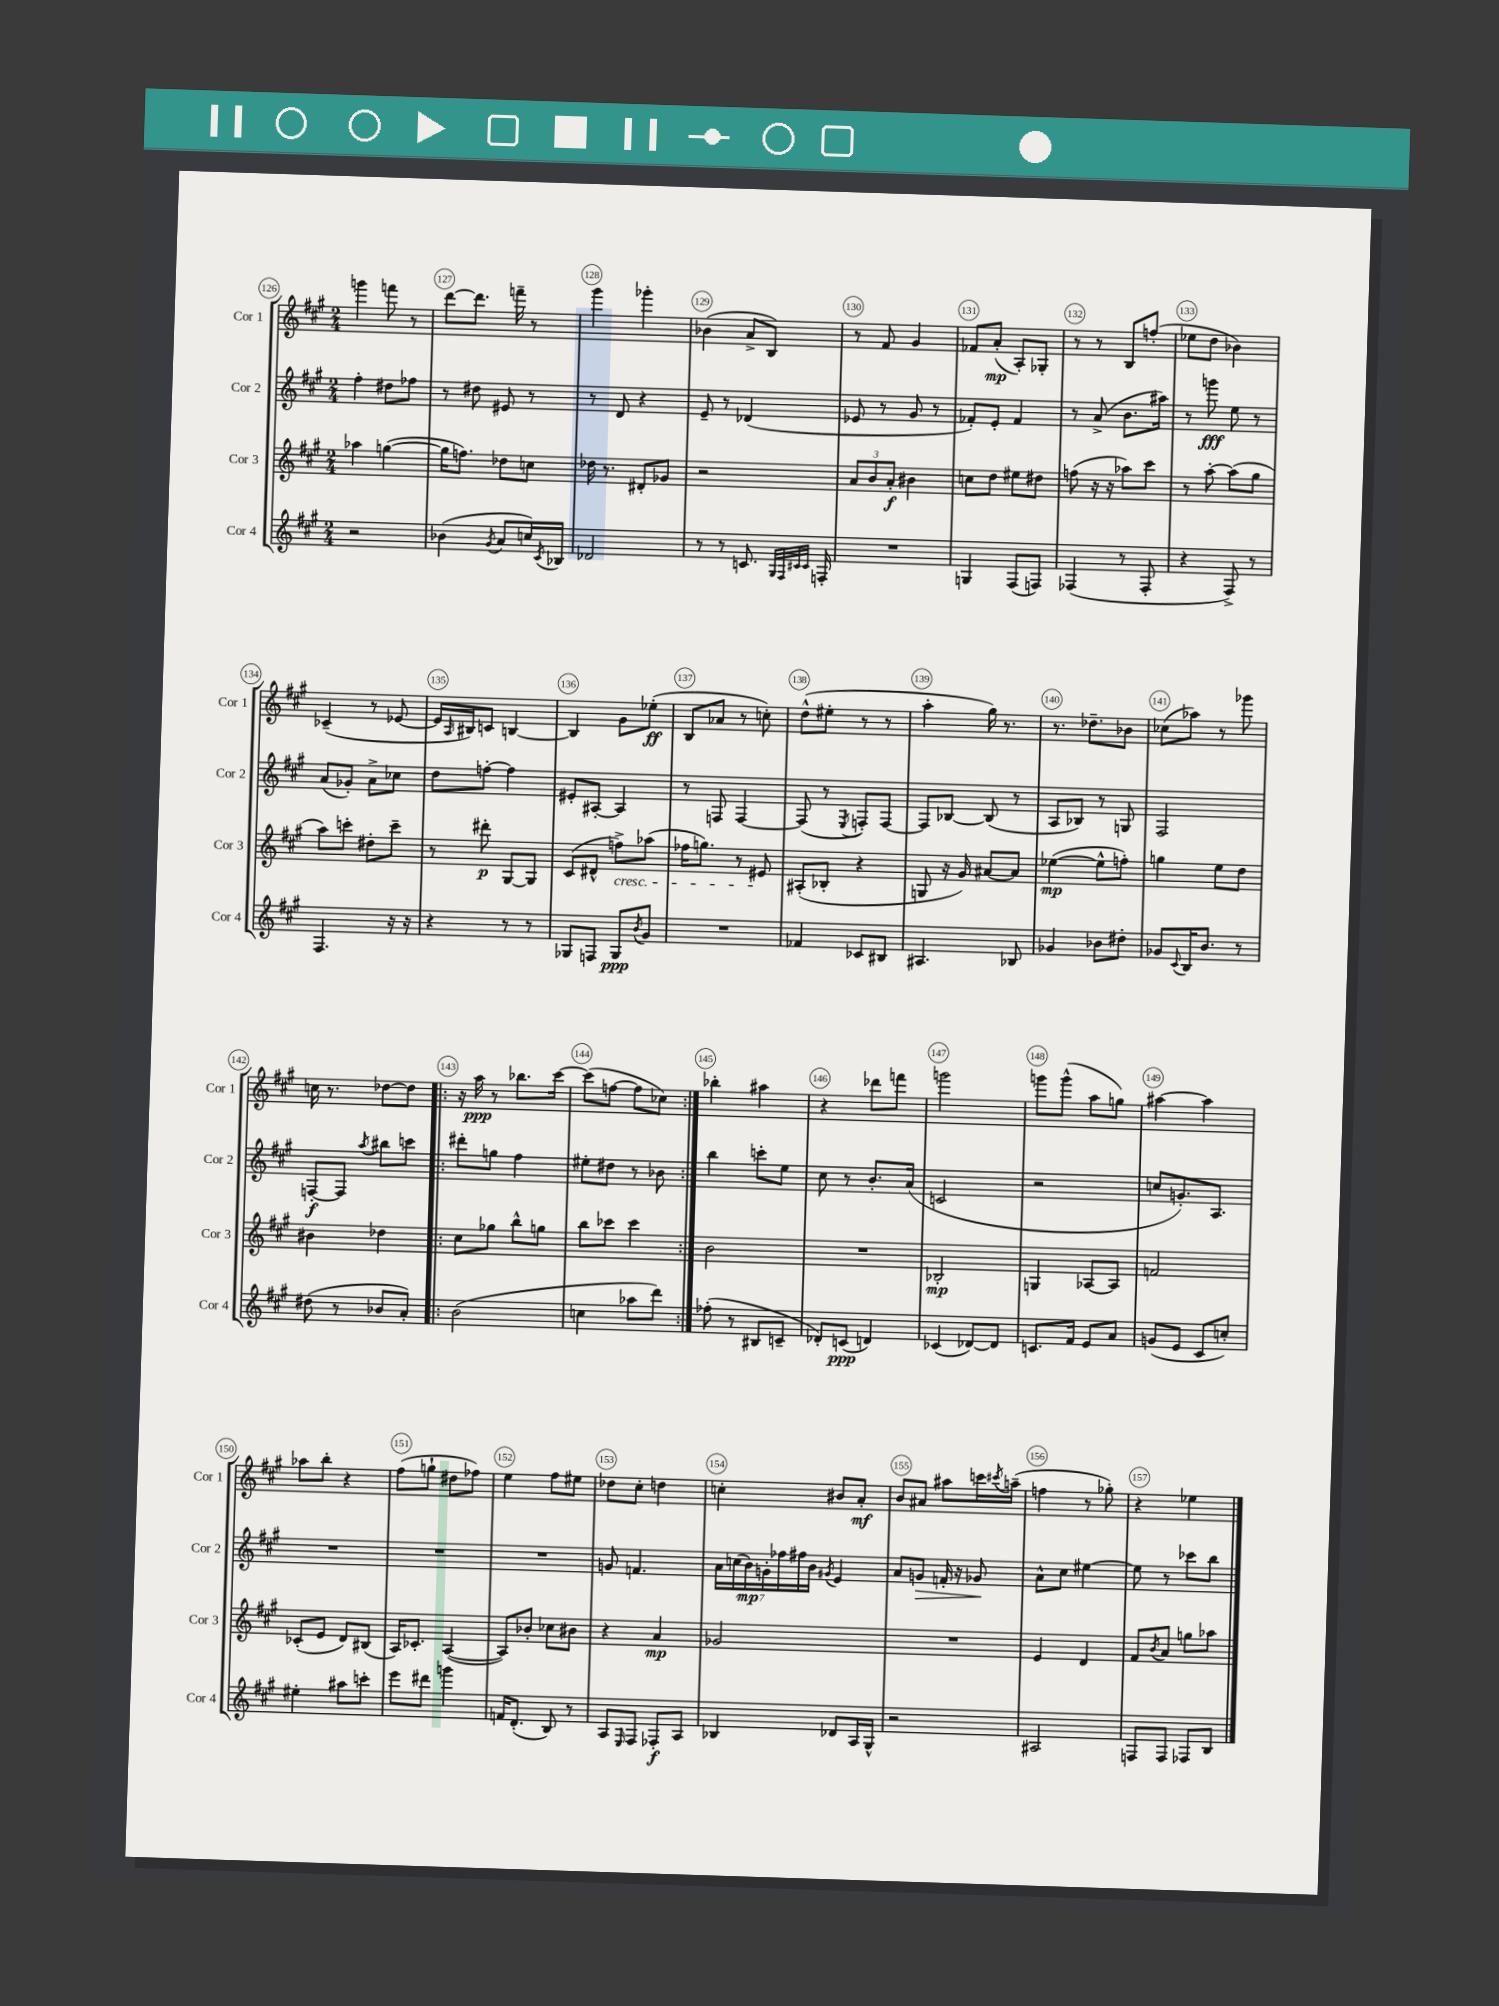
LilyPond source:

<<
\new StaffGroup <<
\new Staff = "s0" \with { instrumentName = "Cor 1" shortInstrumentName = "Cor 1" } {
    \clef treble \key a \major \numericTimeSignature \time 2/4
    g'''4 f'''8 r8 |
    d'''8~ d'''8. f'''16-- r8 |
    gis'''4 ges'''4-. |
    bes'4( a'8-> b8) |
    r8 fis'8 gis'4 |
    fes'8 a'8-.\mp( a8-.) ges8-. |
    r8 r8 b8 f''8-.( |
    ees''8 d''8 bes'4) |
    ces'4--( r8 ees'8~ |
    ees'16 \grace { a16 } bis16) c'8 b4~ |
    b4 gis'8 ees''8-.\ff( |
    b8 aes'8 r8 c''8-.) |
    d''8-^( eis''8-. r8 r8 |
    a''4-. gis''16) r8. |
    r8. des''8.-- bes'8 |
    ces''8( aes''8) r8 ges'''8 |
    c''16 r8. des''8~ des''8 |
    \repeat volta 2 { r16 a''16\ppp r8 bes''8. cis'''16~ |
    cis'''8( f''8~ f''8 ces''8) | }
    bes''4-. ais''4 |
    r4 des'''8 f'''8 |
    g'''2 |
    g'''8 g'''8-^( a''8 g''8) |
    ais''4~ ais''4 |
    aes''8 b''8-. r4 |
    fis''8( g''8-! dis''8 fes''8) |
    e''4 fis''8 eis''8 |
    des''8 cis''8-. d''4 |
    c''4-. bis'8 a'8-.\mf |
    b'8 ais'8 ais''8 c'''16 \acciaccatura { cis'''8 } a''16--( |
    f''4 r8 ges''8-.) |
    r4 ees''4 \bar "|." |
}
\new Staff = "s1" \with { instrumentName = "Cor 2" shortInstrumentName = "Cor 2" } {
    \clef treble \key a \major \numericTimeSignature \time 2/4
    fis''4-. dis''8 fes''8 |
    r8 dis''8 eis'8 r8 |
    r8 d'8 r4 |
    e'8-- r8 des'4( |
    ees'8 r8 gis'8 r8 |
    fes'8-.) e'8-. fes'4 |
    r8 a'8->( b'8. ais''16) |
    r8 g'''8\fff e''8 r8 |
    a'8( ges'8-.) a'8-> ces''8 |
    d''8 f''8~-. f''4 |
    eis'8-. ais8~-. ais4 |
    r8 f8 f4~ |
    f8( r8 \acciaccatura { e8 } f8-.) f8~ |
    f8 bes8~ bes8( r8 |
    a8 bes8) r8 g8 |
    fis2 |
    f8~-.\f f8 \acciaccatura { a''8 } bis''8 c'''8 |
    \repeat volta 2 { dis'''8-. g''8 fis''4 |
    eis''8-. dis''8 r8 bes'8 | }
    b''4 c'''8-. e''8 |
    cis''8 r8 b'8.-. a'16( |
    c'2 |
    r2 |
    c''8 g'8.-.) a8. |
    R2 |
    R2 |
    R2 |
    g'8 f'4. |
    \tuplet 7/4 { a'16 c''16( b'16\mp) g'16-. fes''16 fis''16 b'16 } \acciaccatura { gis'8 } e'4 |
    a'8 g'8\> f'16-. r16 ges'8\! |
    a'8-^ cis''8 eis''4~ |
    eis''8 r8 ces'''8 b''8 \bar "|." |
}
\new Staff = "s2" \with { instrumentName = "Cor 3" shortInstrumentName = "Cor 3" } {
    \clef treble \key a \major \numericTimeSignature \time 2/4
    aes''4 g''4~( |
    g''16 f''8.) des''8 c''8 |
    des''16 r8. dis'8-. ges'8 |
    r2 |
    \tuplet 3/2 { a'8 b'8 a'8-.\f } bis'4 |
    c''8 d''8 eis''8 dis''8 |
    f''8( r16 r16 aes''8) cis'''8 |
    r8 a''8~-. a''8( gis''8 |
    a''8) c'''8-. dis''8-. c'''8-- |
    r8 dis'''8-.\p gis8~ gis8 |
    cis'8( dis'8-^ f''8->\cresc) aes''8( |
    fes''16 g''8.) r8 eis'8\! |
    ais8-.( bes8-. r4 |
    g8 r16 gis'16) ais'8~ ais'8 |
    ees''4~\mp( ees''8-^ f''8-.) |
    g''4 e''8 d''8 |
    bis'4 des''4 |
    \repeat volta 2 { cis''8 ges''8 b''8-^ g''8 |
    b''8 ces'''8 ces'''4 | }
    b'2 |
    R2 |
    bes2-.\mp |
    g4 aes8~ aes8 |
    f'2 |
    ces'8-.( e'8 d'8) bis8( |
    a16) ces'8.-. a4~( |
    a8) bes'8-. ces''8 bis'8 |
    r4 a'4\mp |
    ges'2 |
    R2 |
    e'4 d'4 |
    fis'8 \acciaccatura { b'8 } a'8 g''8 aes''8 \bar "|." |
}
\new Staff = "s3" \with { instrumentName = "Cor 4" shortInstrumentName = "Cor 4" } {
    \clef treble \key a \major \numericTimeSignature \time 2/4
    r2 |
    bes'4( \acciaccatura { gis'8 } a'8 c''16) \acciaccatura { cis'8 } bes16 |
    des'2 |
    r8 r8 c'8. \grace { gis32 fis32 cis'32 cis'32 } f16-. |
    R2 |
    g4 fis8( f8) |
    fes4( r8 fes8-. |
    r4 fis8->) r8 |
    fis4. r16 r16 |
    r4 r8 r8 |
    ges8 f8 ges8\ppp \acciaccatura { b'8 } gis'8 |
    R2 |
    fes'4 ces'8 bis8 |
    ais4. bes8 |
    ges'4 bes'8 dis''8-. |
    ges'8 \appoggiatura { cis'8 } b16 b'8. r8 |
    dis''8( r8 bes'8 a'8-.) |
    \repeat volta 2 { b'2( |
    c''4 aes''8 d'''8) | }
    fes''8-.( r8 bis8 c'8-- |
    des'8-.) c'8\ppp( d'4) |
    ces'4( des'8~) des'8 |
    c'8. fis'16 e'8 a'8 |
    g'8( e'8 cis'8 c''8-.) |
    eis''4-. ais''8 c'''8-. |
    e'''8 dis'''8 g'''4 |
    f'16 d'8.-.( b8) r8 |
    a8 \grace { e16 } fis8 fes8-.\f a8 |
    bes4 des'8 a16 gis16-^ |
    r2 |
    ais2 |
    f8 f8 fes8 b8 \bar "|." |
}
>>
>>
